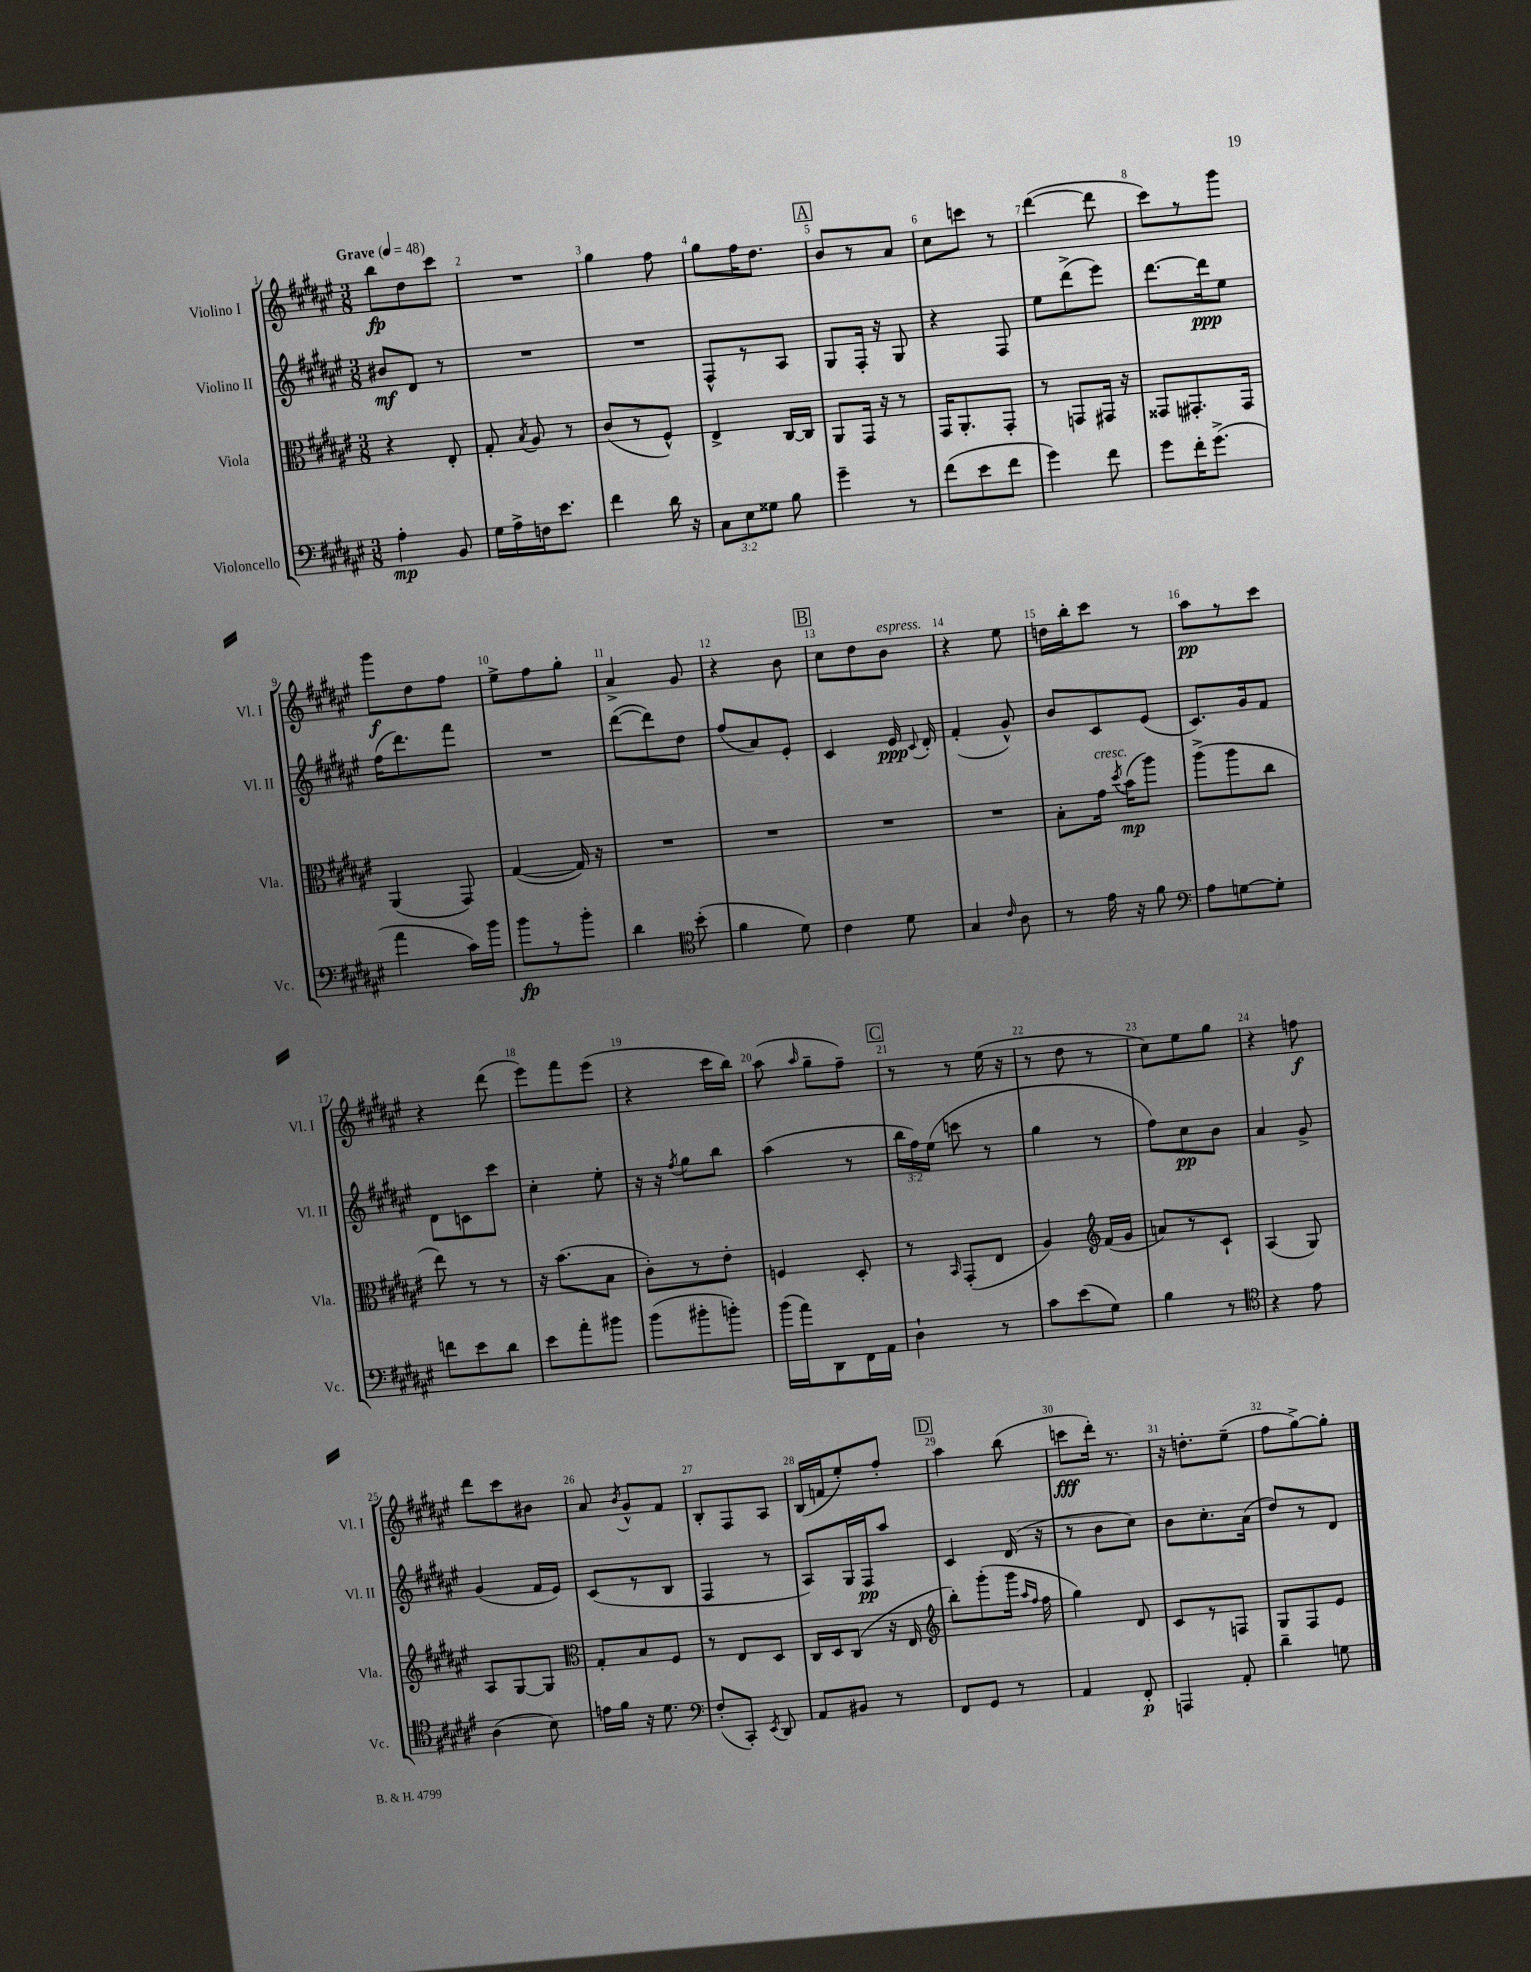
<<
\new StaffGroup <<
\new Staff = "s0" \with { instrumentName = "Violino I" shortInstrumentName = "Vl. I" } {
    \clef treble \key fis \major \numericTimeSignature \time 3/8 \tempo "Grave" 4 = 48
    \autoBeamOff b''8[\fp dis''8 cis'''8] |
    R4. |
    gis''4 fis''8 |
    gis''8[ fis''16 dis''8.] |
    \mark \markup { \box "A" } b'8[ r8 ais'8] |
    cis''8[ c'''8] r8 |
    dis'''4~( dis'''8 |
    cis'''8[) r8 gis'''8] |
    gis'''8[\f dis''8 fis''8] |
    eis''8[-> fis''8 gis''8]-. |
    ais'4-> gis'8 |
    r4 b'8 |
    \mark \markup { \box "B" } cis''8[ dis''8 b'8]^\markup { \italic "espress." } |
    r4 eis''8 |
    d''16[ b''16-. cis'''8] r8 |
    ais''8[\pp r8 cis'''8] |
    r4 dis'''8( |
    eis'''8[) fis'''8 eis'''8]( |
    r4 cis'''16[ b''16]) |
    ais''8( \grace { ais''16 } gis''8[-- fis''8]--) |
    \mark \markup { \box "C" } r8 r8 eis''16( r16 |
    r8 dis''8 r8 |
    cis''8[) eis''8 gis''8] |
    r4 f''8\f |
    dis'''8[ cis'''8 bis'8] |
    ais'8 \acciaccatura { b'8 } gis'8[-^ fis'8] |
    b8[-. fis8 ais8] |
    b16[( f'16 eis''8-.) fis''8]-. |
    \mark \markup { \box "D" } ais''4 b''8( |
    c'''8[\fff dis'''16]-.) r8. |
    r16 d''8.[-. eis''8]--( |
    fis''8[ gis''8~->) gis''8]-. \bar "|." |
}
\new Staff = "s1" \with { instrumentName = "Violino II" shortInstrumentName = "Vl. II" } {
    \clef treble \key fis \major \numericTimeSignature \time 3/8 \override Staff.TupletNumber.text = #tuplet-number::calc-fraction-text
    \autoBeamOff bis'8[\mf dis'8] r8 |
    R4. |
    R4. |
    fis8[-^ r8 ais8] |
    \mark \markup { \box "A" } gis8[ fis16]-. r16 gis8 |
    r4 fis8 |
    eis''8[ dis'''8->( eis'''8]) |
    dis'''8.[~ dis'''16\ppp eis''8] |
    fis''16[( dis'''8.) fis'''8] |
    R4. |
    dis'''8[~( dis'''8) dis''8] |
    fis''8[( ais'8) eis'8]-. |
    \mark \markup { \box "B" } cis'4 eis'16\ppp \appoggiatura { cis'8 } dis'16-. |
    fis'4-.( gis'8-^) |
    b'8[ cis'8 eis'8]( |
    cis'8.[) gis'16 fis'8] |
    dis'8[ c'8 cis'''8] |
    cis''4-. eis''8-. |
    r16 r16 \acciaccatura { fis''8 } gis''8[ b''8] |
    ais''4( r8 |
    \mark \markup { \box "C" } \tuplet 3/2 { b''16[ fis''16) eis''16]( } c'''8 r8 |
    gis''4 r8 |
    fis''8[) cis''8\pp b'8] |
    ais'4 gis'8-> |
    gis'4( fis'16[ eis'16]) |
    cis'8[( r8 b8] |
    fis4 r8 |
    ais8[) gis16 fis16\pp ais''8] |
    \mark \markup { \box "D" } cis'4 dis'16( r16 |
    r8 b'8[ cis''8]) |
    b'8[ cis''8.-. ais'16]( |
    dis''8[) r8 dis'8] \bar "|." |
}
\new Staff = "s2" \with { instrumentName = "Viola" shortInstrumentName = "Vla." } {
    \clef alto \key fis \major \numericTimeSignature \time 3/8
    \autoBeamOff r4 eis8-. |
    gis8-. \acciaccatura { b8 } ais8 r8 |
    cis'8[( r8 fis8]-^) |
    eis4-> cis16[~ cis16] |
    \mark \markup { \box "A" } ais,8[ gis,16] r16 r8 |
    gis,16[ ais,8.-. gis,8]-. |
    r8 g,8[ gis,16] r16 |
    gisis,8[ gis,8.-. gis,16] |
    ais,4( gis,8) |
    gis4~( gis16) r16 |
    R4. |
    R4. |
    \mark \markup { \box "B" } R4. |
    R4. |
    b8[-. gis'16]^\markup { \italic "cresc." } \acciaccatura { dis''8 } b'16[\mp( ais''8]) |
    ais''8[->( ais''8 cis''8] |
    eis''8) r8 r8 |
    r16 b'8.[( b8] |
    cis'8[-.) r8 eis'8]-. |
    f4 dis8-. |
    \mark \markup { \box "C" } r8 \grace { b,16 } gis,8[-.( eis8] |
    ais4) \clef treble fis'16[( gis'16] |
    a'8[) r8 cis'8]-! |
    ais4( gis8) |
    ais8[ gis8~ gis8] |
    \clef alto gis8[-. b8 fis8] |
    r8 eis8[ dis8] |
    cis16[ dis16 cis8]( r16 eis16 |
    \mark \markup { \box "D" } \clef treble b''8[-.) gis'''8-.( gis'''16] \grace { ais''16[ fis''16] } fis''16 |
    gis''4) dis'8 |
    cis'8[ r8 f8] |
    gis8[ fis8 eis'8] \bar "|." |
}
\new Staff = "s3" \with { instrumentName = "Violoncello" shortInstrumentName = "Vc." } {
    \clef bass \key fis \major \numericTimeSignature \time 3/8 \override Staff.TupletNumber.text = #tuplet-number::calc-fraction-text
    \autoBeamOff ais4-.\mp b,8 |
    gis16[ ais16-> f16 eis'8.] |
    fis'4 dis'16 r16 |
    \tuplet 3/2 { cis8[ eis8 gisis8] } b8 |
    \mark \markup { \box "A" } gis'4-- r8 |
    fis'8[( eis'8 fis'8] |
    gis'4) fis'8 |
    gis'8[ fis'16-. gis'8.]->( |
    ais'4 cis'16[) b'16] |
    b'8[\fp r8 b'8]-. |
    dis'4 \clef tenor b'8-.( |
    fis'4 dis'8) |
    \mark \markup { \box "B" } cis'4 dis'8 |
    gis4 \grace { cis'16 } ais8 |
    r8 eis'16 r16 fis'8 |
    \clef bass ais8[ g8~ g8]-. |
    f'8[ eis'8 dis'8] |
    eis'8[ ais'8-. bis'8] |
    b'8[( bis'8-. b'8]-.) |
    b'16[( ais'16) dis,8 fis,16 ais,16] |
    \mark \markup { \box "C" } dis4-! r8 |
    cis'8[ eis'8( gis8]) |
    b4 r8 |
    \clef tenor r4 eis'8 |
    ais4( b8) |
    e'16[ fis'16] r16 dis'8. |
    \clef bass fis8[-.( cis,8]-.) \acciaccatura { eis,8 } dis,8 |
    ais,8[ bis,8] r8 |
    \mark \markup { \box "D" } fis,8[ gis,8] r8 |
    ais,4 fis,8-.\p |
    a,,4 ais,8-. |
    dis'4-- g8 \bar "|." |
}
>>
>>
\layout { \context { \Score \override BarNumber.break-visibility = ##(#f #t #t) barNumberVisibility = #all-bar-numbers-visible } }
